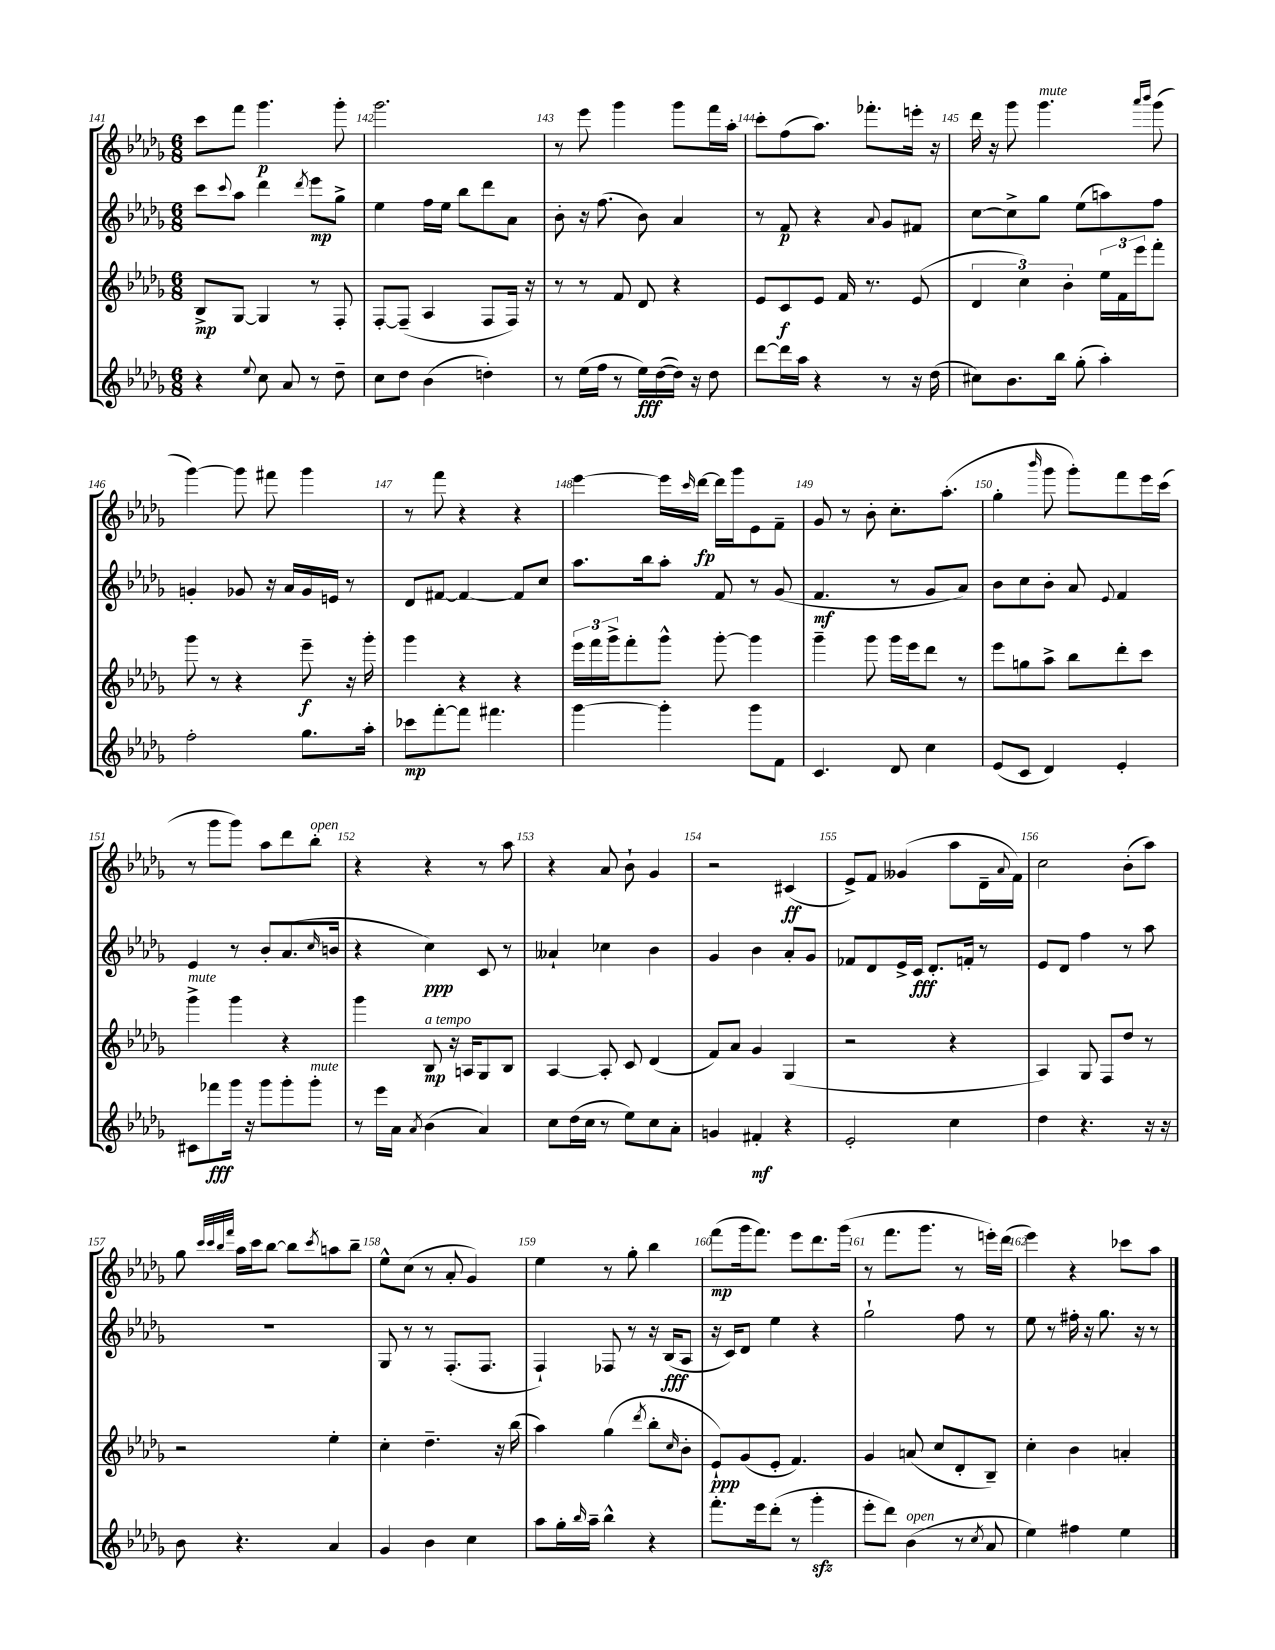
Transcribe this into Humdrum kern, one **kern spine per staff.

**kern	**kern	**kern	**kern
*staff4	*staff3	*staff2	*staff1
*clefG2	*clefG2	*clefG2	*clefG2
*k[b-e-a-d-g-]	*k[b-e-a-d-g-]	*k[b-e-a-d-g-]	*k[b-e-a-d-g-]
*M6/8	*M6/8	*M6/8	*M6/8
4r	8B-^	8ccc	8ccc
.	.	8qqccc	.
.	[8G-	8aa-	8fff
8qqee-	.	.	.
8cc	4G-]	4ddd-	4.ggg-
8a-	.	.	.
.	.	8qddd-	.
8r	8r	8eee-	.
8dd-~	8F'	8gg-^	8ggg-'
=	=	=	=
8cc	[8F'	4ee-	2.ggg-
8dd-	(8F~]	.	.
(4b-	4A-	16ff	.
.	.	16ee-	.
.	.	8bb-	.
4dd')	8F	8ddd-	.
.	16F)	8a-	.
.	16r	.	.
=	=	=	=
8r	8r	8b-'	8r
(16ee-	8r	16r	8eee-
16ff	.	(8.ff	.
8r	8f	.	4ggg-
16ee-)	8d-	8b-)	.
([16dd-	.	.	.
16dd-])	4r	4a-	8ggg-
16r	.	.	.
8dd-	.	.	16fff
.	.	.	16aa-'
=	=	=	=
[8ddd-	8e-	8r	8ccc'
16ddd-]	8c	8f	(8ff
16aa-	.	.	.
4r	8e-	4r	8.aa-)
.	16f	.	.
.	8.r	.	8.fff-'
.	.	8qqa-	.
8r	.	8g-	.
16r	(8e-	8f#	16eee'
(16dd-	.	.	16r
=	=	=	=
8cc#)	6d-	[8cc	16ddd-
.	.	.	16r
8.b-	.	8cc^]	8ggg-
.	6cc)	.	.
.	.	8gg-	4.ggg-
16bb-	.	.	.
.	6b-'	.	.
(8gg-'	.	(8ee-	.
4aa-')	24ee-	8aa)	.
.	24f	.	.
.	24eee-	.	.
.	.	.	16qqaaa-
.	.	.	16qqbbb-
.	8fff'	8ff	(8ggg-
=	=	=	=
2ff'	8ggg-	4g'	[4ggg-)
.	8r	.	.
.	4r	8g-	8ggg-]
.	.	16r	8fff#
.	.	16a-	.
8.gg-	8eee-~	16g-	4ggg-
.	.	16e	.
.	16r	8r	.
16aa-'	16ggg-'	.	.
=	=	=	=
8ccc-	4ggg-	8d-	8r
[8fff'	.	[8f#	8fff
8fff]	4r	4f#_	4r
4.fff#	.	.	.
.	4r	8f#]	4r
.	.	8cc	.
=	=	=	=
[4ggg-	24eee-	8.aa-	[4eee-
.	24fff	.	.
.	24ggg-^	.	.
.	8fff'	.	.
.	.	16bb-	.
4ggg-']	8ggg-^^	8aa-'	16eee-]
.	.	.	16qqccc
.	.	.	[16ddd-
.	[8ggg-'	8f	16ddd-]
.	.	.	16ggg-
8ggg-	4ggg-]	8r	8e-
8f	.	(8g-	8f~
=	=	=	=
4.c	4ggg-~	4.f	8g-
.	.	.	8r
.	8ggg-	.	8b-'
8d-	16ggg-	8r	8.cc'
.	16eee-	.	.
4cc	8ddd-	8g-	.
.	.	.	(8.aa-'
.	8r	8a-)	.
=	=	=	=
(8e-	8eee-	8b-	4gg-'
8c	8gg	8cc	.
.	.	.	16qqbbb-
4d-)	8aa-^	8b-'	8ggg-
.	8bb-	8a-	8ggg-')
.	.	8qqe-	.
4e-'	8ddd-'	4f	8fff
.	8ccc	.	16eee-
.	.	.	(16ccc
=	=	=	=
8c#	4ggg-^	4e-	8r
8fff-	.	.	8ggg-
16ggg-	4ggg-	8r	8ggg-)
16r	.	.	.
8ggg-	.	8b-'	8aa-
8ggg-'	4r	(8.a-	8ddd-
8ggg-'	.	.	8bb-'
.	.	16qqcc	.
.	.	16b	.
=	=	=	=
8r	4ggg-	4r	4r
16eee-	.	.	.
16a-	.	.	.
8qa-	.	.	.
(4b-	8B-	4cc)	4r
.	16r	.	.
.	16A	.	.
4a-)	8G-	8c	8r
.	8B-	8r	8aa-
=	=	=	=
8cc	[4A-	4a--`	4r
(16dd-	.	.	.
16cc	.	.	.
8r	8A-']	4cc-	8a-
8ee-)	8c	.	8b-`
8cc	(4d-	4b-	4g-
8a-'	.	.	.
=	=	=	=
4g	8f)	4g-	2r
.	8a-	.	.
4f#'	4g-	4b-	.
4r	(4G-	8a-'	(4c#
.	.	8g-	.
=	=	=	=
2e-'	2r	8f-	8e-^)
.	.	8d-	8f
.	.	16e-^	(4g--
.	.	16c	.
.	.	8.d-'	.
4cc	4r	.	8aa-
.	.	16f'	.
.	.	8r	16d-~
.	.	.	8qqa-
.	.	.	16f)
=	=	=	=
4dd-	4A-)	8e-	2cc
.	.	8d-	.
4.r	8G-	4ff	.
.	8F	.	.
.	8dd-	8r	(8b-'
16r	8r	8aa-	8aa-)
16r	.	.	.
=	=	=	=
8b-	2r	2.r	8gg-
.	.	.	32qqccc
.	.	.	32qqccc
.	.	.	32qqbb-
.	.	.	32qqfff
4.r	.	.	16aa-
.	.	.	16ccc
.	.	.	[8bb-
.	.	.	8bb-]
.	.	.	8qccc
4a-	4ee-'	.	8aa
.	.	.	8bb-~
=	=	=	=
4g-	4cc'	8G-	8ee-^^
.	.	8r	(8cc
4b-	4.dd-~	8r	8r
.	.	(8.F'	8a-'
4cc	.	.	4g-)
.	.	8.F	.
.	16r	.	.
.	(16bb-	.	.
=	=	=	=
8aa-	4aa-)	4F`)	4ee-
16gg-'	.	.	.
16qqbb-	.	.	.
16aa-~	.	.	.
4bb-^^	(4gg-	8F-	8r
.	.	8r	8gg-'
.	8qddd-	.	.
4r	8bb-'	16r	4bb-
.	.	(16B-	.
.	16qqcc	.	.
.	8b-'	8A-	.
=	=	=	=
8.fff'	8e-`)	16r	(8fff
.	.	16c)	.
.	(8g-	8d-	16ggg-
16eee-	.	.	8.fff)
(8ddd-'	8e-'	4ee-	.
8r	4.f)	.	8eee-
4ggg-'	.	4r	8.ddd-
.	.	.	(16ggg-
=	=	=	=
8eee-'	4g-	2gg-`	8r
8ddd-)	.	.	8.fff
(4b-	(8a	.	.
.	.	.	8.ggg-
.	8cc	.	.
8r	8d-'	8ff	8r
8qcc	.	.	.
8a-	8B-~)	8r	16eee')
.	.	.	(16ddd-
=	=	=	=
4ee-)	4cc'	8ee-	4eee-)
.	.	8r	.
4ff#	4b-	16ff#'	4r
.	.	16r	.
.	.	8.gg-	.
4ee-	4a'	.	8ccc-
.	.	16r	.
.	.	8r	8aa-
==	==	==	==
*-	*-	*-	*-
